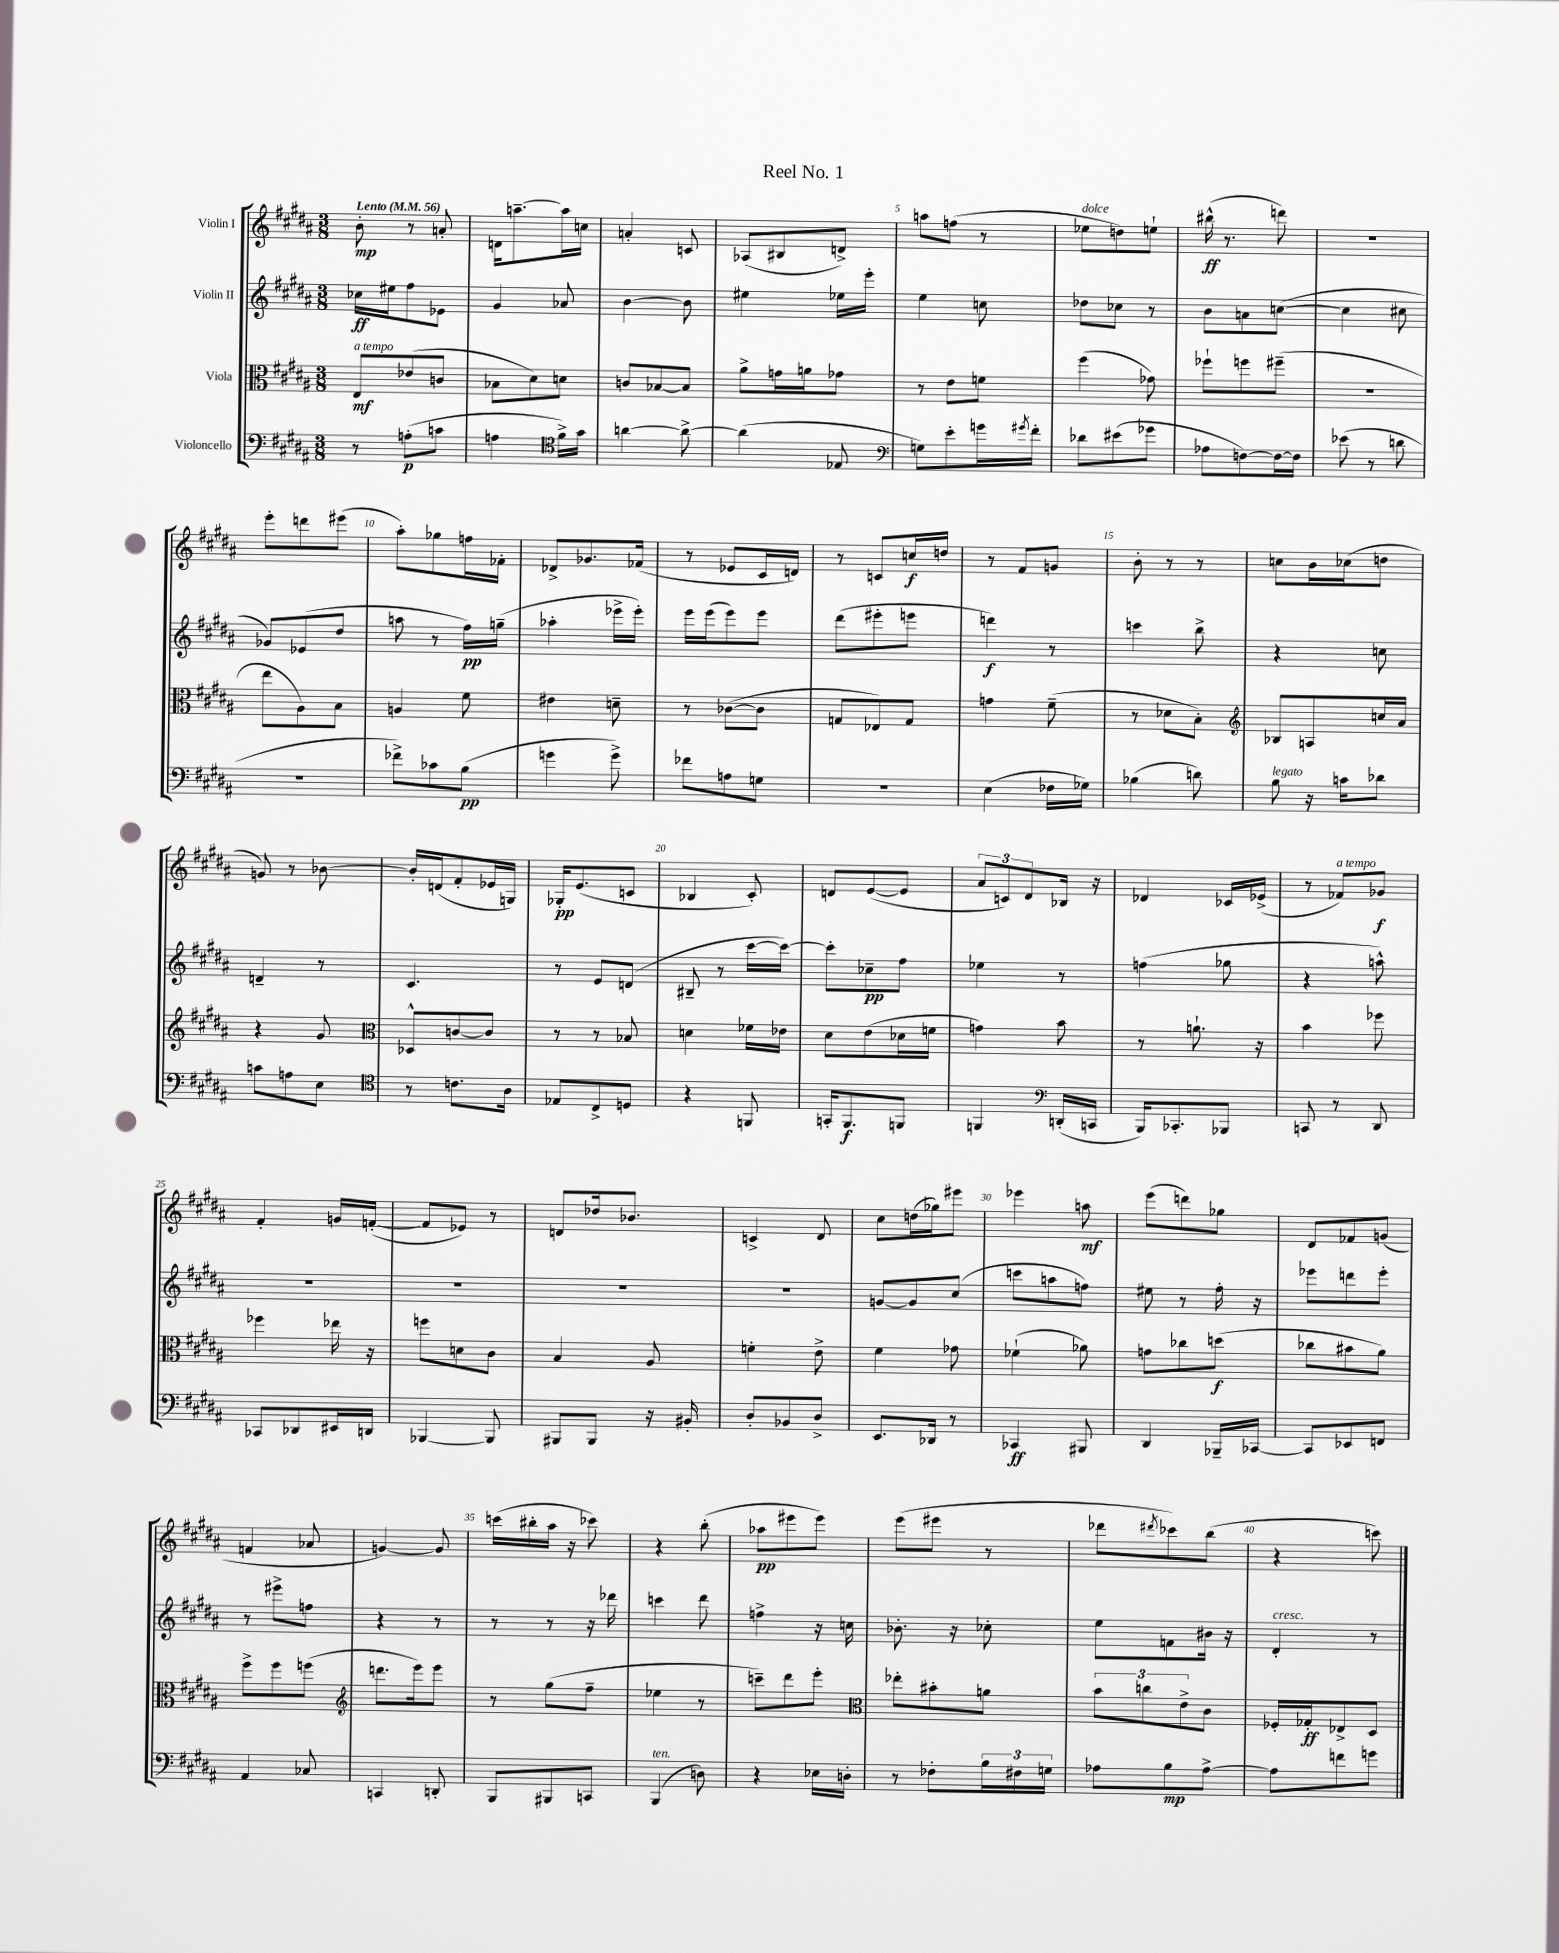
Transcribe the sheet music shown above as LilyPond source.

\header { title = "Reel No. 1" }
<<
\new StaffGroup <<
\new Staff = "s0" \with { instrumentName = "Violin I" } {
    \clef treble \key b \major \numericTimeSignature \time 3/8 \tempo "Lento" 4 = 56
    b'8-.\mp r8 a'8-. |
    d'16 a''8.~-- a''16 c''16 |
    a'4-. c'8 |
    aes8( bis8 d'8->) |
    a''8 f''8( r8 |
    ees''8^\markup { \italic "dolce" } d''8) e''8-! |
    bis''16-^\ff( r8. d'''8) |
    R4. |
    e'''8-. d'''8 eis'''8( |
    ais''8-.) ges''8 f''16 fes'16-. |
    des'8-> ges'8. fes'16( |
    r8 ees'8 cis'16 d'16) |
    r8 c'8 c''16\f d''16 |
    r8 fis'8 g'8 |
    b'8-. r8 r8 |
    c''8 b'16 ces''16( d''8 |
    g'8) r8 bes'8~ |
    bes'16-. d'16( fis'8-. ees'16 g16) |
    ges16-.\pp e'8.( c'8 |
    bes4 cis'8-.) |
    d'8 e'8~( e'8 |
    \tuplet 3/2 { ais'8 c'8) dis'8 } bes16 r16 |
    des'4 ces'16 ees'16->( |
    r8 fes'8^\markup { \italic "a tempo" }) ges'8\f |
    fis'4-. g'16 f'16~-.( |
    f'8 ees'8) r8 |
    d'8 des''16 bes'8. |
    c'4-> dis'8 |
    cis''8 d''16( ges''16) eis'''8 |
    ees'''4 a''8\mf |
    e'''8( d'''8) ges''8 |
    dis'8 fes'8 g'8( |
    f'4 aes'8 |
    g'4~) g'8 |
    c'''16( bis''16-. ais''16 r16 ces'''8) |
    r4 b''8-.( |
    aes''8\pp eis'''8 eis'''8) |
    e'''8( eis'''8 r8 |
    des'''8 \acciaccatura { dis'''8 } ces'''8) b''8( |
    r4 c'''8) \bar "|." |
}
\new Staff = "s1" \with { instrumentName = "Violin II" } {
    \clef treble \key b \major \numericTimeSignature \time 3/8
    ces''16\ff eis''16 fis''8 ees'8 |
    gis'4 aes'8 |
    b'4~ b'8 |
    eis''4 ees''16 e'''16-. |
    e''4 c''8 |
    des''8 ces''8 r8 |
    b'8 a'8 c''8~( |
    c''4 cis''8 |
    ges'8) ees'8( dis''8 |
    a''8 r8 fis''16\pp) g''16--( |
    aes''4-. ees'''16-> ees'''16-.) |
    e'''16 e'''16( e'''8) e'''8 |
    dis'''8( eis'''8-. e'''8 |
    d'''4\f) r8 |
    c'''4 b''8-> |
    r4 c''8 |
    d'4-- r8 |
    cis'4. |
    r8 e'8 d'8( |
    bis8-- r8 cis'''16~ cis'''16~) |
    cis'''8-. ces''8--\pp fis''8 |
    ees''4 r8 |
    f''4( ges''8 |
    r4 a''8-^) |
    R4. |
    R4. |
    R4. |
    R4. |
    g'8~ g'8 cis''8( |
    c'''8 a''8 f''8) |
    eis''8 r8 fis''16-. r16 |
    ees'''8 d'''8 ees'''8-. |
    r8 eis'''8-> f''8 |
    r4 r8 |
    r8 r8 r16 des'''16 |
    c'''4 dis'''8 |
    f''4-> r16 c''16 |
    bes'8.-. r16 ces''8-. |
    e''8 f'8 bis'16 r16 |
    dis'4-.^\markup { \italic "cresc." } r8 \bar "|." |
}
\new Staff = "s2" \with { instrumentName = "Viola" } {
    \clef alto \key b \major \numericTimeSignature \time 3/8
    e8\mf^\markup { \italic "a tempo" } ees'8( c'8 |
    bes8 dis'8) d'8 |
    c'8 bes8~ bes8 |
    ais'8-> g'16 a'16 ges'8 |
    r8 e'8 f'8 |
    fis''4( ges'8) |
    fes''8-! f''8 fis''8--( |
    R4. |
    e''8 ais8) b8 |
    a4 fis'8 |
    eis'4 d'8-- |
    r8 ces'8~( ces'8 |
    g8 ees8) g8 |
    g'4 fis'8--( |
    r8 des'8 b8-.) |
    \clef treble bes8 a8 c''16 ais'16 |
    r4 gis'8 |
    \clef alto des8-^ c'8~ c'8 |
    r8 r8 bes8 |
    d'4 fes'16 ees'16 |
    dis'8 e'8( des'16 f'16 |
    g'4) b'8 |
    r8 a'8.-! r16 |
    b'4 fes''8 |
    fes''4 ees''16 r16 |
    f''8 d'8 cis'8 |
    b4 ais8 |
    f'4-. e'8-> |
    fis'4 ges'8 |
    fes'4-!( aes'8) |
    g'8 ces''8 d''8\f( |
    ces''8 bis'8 ais'8) |
    fis''8-> fis''8 f''8( |
    \clef treble d'''8. e'''16) e'''8 |
    r8 gis''8( fis''8-- |
    ees''4 r8 |
    c'''8--) dis'''8 e'''8-. |
    \clef alto ees''8-. bis'8-. a'8 |
    \tuplet 3/2 { b'8 c''8 e'8-> } cis'8 |
    fes16-. ges16-.\ff ees8-> dis8 \bar "|." |
}
\new Staff = "s3" \with { instrumentName = "Violoncello" } {
    \clef bass \key b \major \numericTimeSignature \time 3/8
    r8 a8-.\p( c'8 |
    a4 \clef tenor fis'16->) gis'16 |
    a'4~ a'8~-> |
    a'4( ees8 |
    \clef bass g8) e'8-. g'16 \acciaccatura { gis'8 } fis'16-. |
    des'8 eis'8( ges'8 |
    aes8 f8~) f16~ f16 |
    ees'8( r8 d'8 |
    R4. |
    fes'8->) ces'8 b8\pp( |
    g'4 g'8->) |
    fes'8 a8 g8 |
    r4. |
    e4( fes16 ges16) |
    bes4( d'8) |
    b8^\markup { \italic "legato" } r16 c'16 des'8 |
    c'8 a8 e8 |
    \clef tenor r8 c'8. ais16 |
    ees8 cis8-> d8 |
    r4 f,8 |
    g,16-. fis,8.\f f,8 |
    f,4 \clef bass d,16-.( c,16 |
    b,,16) ces,8.-. bes,,8 |
    c,8 r8 dis,8 |
    ces,8 des,8 eis,16 d,16 |
    bes,,4~ bes,,8 |
    bis,,8 bis,,8 r16 bis,16-. |
    dis8-. bes,8 dis8-> |
    e,8. des,16 r8 |
    ces,4\ff bis,,8 |
    dis,4 bes,,16-- ces,16~ |
    ces,8 ees,8 f,8 |
    ais,4 ces8 |
    c,4 d,8-. |
    b,,8 bis,,8 c,8 |
    b,,4^\markup { \italic "ten." }( d8) |
    r4 ees16 d16-. |
    r8 fes8-. \tuplet 3/2 { b16 fis16 g16 } |
    aes8 b8\mp aes8~-> |
    aes8 f'8 g'8 \bar "|." |
}
>>
>>
\layout { \context { \Score \override BarNumber.break-visibility = ##(#f #t #t) barNumberVisibility = #(every-nth-bar-number-visible 5) } }
